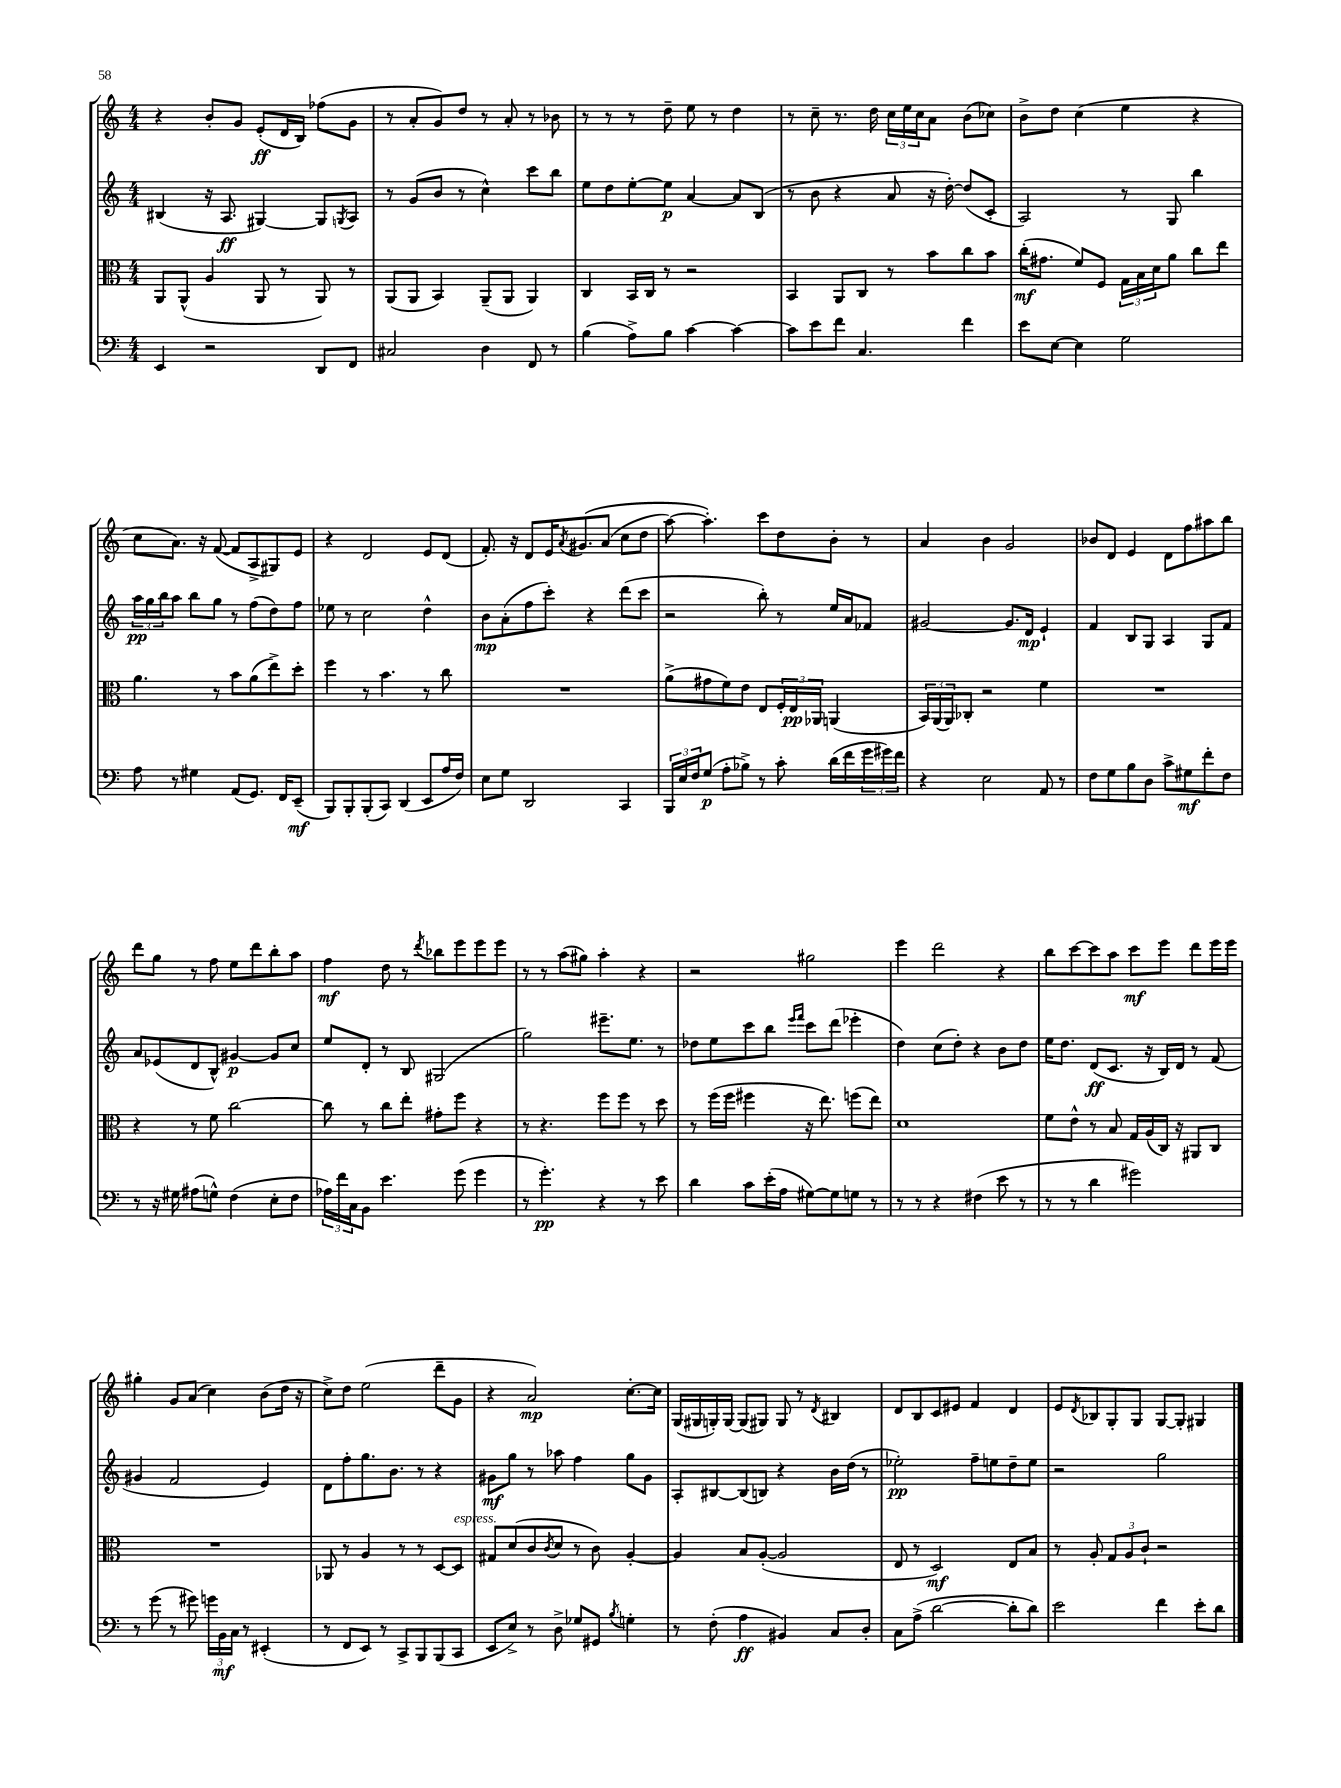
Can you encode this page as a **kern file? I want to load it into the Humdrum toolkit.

**kern	**kern	**kern	**kern
*staff4	*staff3	*staff2	*staff1
*clefF4	*clefC3	*clefG2	*clefG2
*k[]	*k[]	*k[]	*k[]
*M4/4	*M4/4	*M4/4	*M4/4
4EE	8AA	(4B#	4r
.	(8AA^^	.	.
2r	4A	16r	8b'
.	.	8.A	.
.	.	.	8g
.	8AA	[4G#)	(8e'
.	8r	.	16d
.	.	.	16B)
8DD	8AA)	8G#]	(8ff-
.	.	8qG	.
8FF	8r	8A	8g
=	=	=	=
2C#	(8AA	8r	8r
.	8AA	(8g	8a'
.	4BB)	8b	8g)
.	.	8r	8dd
4D	(8AA~	4cc^^)	8r
.	8AA	.	8a'
8FF	4AA)	8ccc	8r
8r	.	8bb	8b-
=	=	=	=
(4B	4C	8ee	8r
.	.	8dd	8r
8A^)	16BB	[8ee'	8r
.	16C	.	.
8B	8r	8ee]	8dd~
[4c	2r	[4a	8ee
.	.	.	8r
4c_	.	8a]	4dd
.	.	(8B	.
=	=	=	=
8c]	4BB	8r	8r
8e	.	8b	8cc~
8f	8AA	4r	8.r
4.C	8C	.	.
.	.	.	16dd
.	8r	8a	24cc
.	.	.	24ee
.	.	.	24cc
.	8b	16r	8a
.	.	[16dd')	.
4f	8cc	(8dd]	(8b
.	8b	8c'	8cc-)
=	=	=	=
8e	(16cc'	2A)	8b^
.	8.g#	.	.
[8E	.	.	8dd
4E]	8f)	.	(4cc
.	8F	.	.
2G	24G	8r	4ee
.	24B	.	.
.	24d	.	.
.	8a	8G	.
.	8cc	4bb	4r
.	8ee	.	.
=	=	=	=
8A	4.a	24aa	8cc
.	.	24gg	.
.	.	24bb	.
8r	.	8aa	8.a)
4G#	.	8bb	.
.	.	.	16r
.	8r	8gg	([8f
(8AA	8b	8r	8f]
8.GG)	(8a	(8ff	8A^
.	8ee^)	8dd)	8G#)
16FF	.	.	.
(8EE~	8dd'	8ff	8e
=	=	=	=
8BBB)	4ff	8ee-	4r
8BBB'	.	8r	.
(8BBB'	8r	2cc	2d
8CC)	4.b	.	.
(4DD	.	.	.
8EE	8r	4dd^^	8e
16A	8cc	.	(8d
16F)	.	.	.
=	=	=	=
8E	1r	8b	8.f')
8G	.	(8a'	.
.	.	.	16r
2DD	.	8ff	8d
.	.	8ccc')	16e
.	.	.	8qa
.	.	.	&(8.g#
.	.	4r	.
.	.	.	(8a
4CC	.	(8ddd	8cc
.	.	8ccc	8dd
=	=	=	=
24BBB	(8a^	2r	[8aa)
24E	.	.	.
24F	.	.	.
(8G	8g#	.	4.aa']&)
8A'	8f)	.	.
8B-^)	8e	.	.
8r	8E	8bb')	8ccc
8c'	24F'	8r	8dd
.	24E	.	.
.	24AA-	.	.
(16d	(4AA	16ee	8b'
16f	.	16a	.
24g	.	8f-	8r
24g#)	.	.	.
24f	.	.	.
=	=	=	=
4r	24BB)	[2g#	4a
.	(24AA	.	.
.	24AA)	.	.
.	8C-'	.	.
2E	2r	.	4b
.	.	8.g#]	2g
.	.	16d	.
8AA	4f	4e`	.
8r	.	.	.
=	=	=	=
8F	1r	4f	8b-
8G	.	.	8d
8B	.	8B	4e
8D	.	8G	.
8c^	.	4A	8d
8G#	.	.	8ff
8f'	.	8G	8aa#
8F	.	8f	8bb
=	=	=	=
8r	4r	8a	8ddd
16r	.	(8e-	8gg
16G#	.	.	.
(8A#	8r	8d	8r
8G^^)	8f	8B^^)	8ff
(4F	[2cc	[4g#	8ee
.	.	.	8ddd
8E'	.	8g#]	8bb'
8F	.	8cc	8aa
=	=	=	=
24A-)	8cc]	8ee	4ff
24f	.	.	.
24C	.	.	.
8BB	8r	8d'	.
4.e	8cc	8r	8dd
.	8ee'	8B	8r
.	.	.	8qddd
.	8g#'	(2G#	8bb-
(8g	8ff	.	8eee
4g	4r	.	8eee
.	.	.	8eee
=	=	=	=
8r	8r	2gg)	8r
4.g')	4.r	.	8r
.	.	.	(8aa
.	.	.	8gg#)
4r	8ff	8.eee#~	4aa'
.	8ff	.	.
.	.	8.ee	.
8r	8r	.	4r
8e	8dd	8r	.
=	=	=	=
4d	8r	8dd-	2r
.	(16ff	8ee	.
.	16ff	.	.
8c	4ff#	8ccc	.
(16e'	.	8bb	.
16A	.	.	.
.	.	16qqeee	.
.	.	16qqfff	.
[8G#)	16r	8ccc	2gg#
.	8.ee)	.	.
8G#]	.	(8ddd	.
8G	(8ff	4eee-'	.
8r	8ee)	.	.
=	=	=	=
8r	1d	4dd)	4eee
8r	.	.	.
4r	.	(8cc	2ddd
.	.	8dd')	.
(4F#	.	4r	.
8e	.	8b	4r
8r	.	8dd	.
=	=	=	=
8r	8f	16ee	8bb
.	.	8.dd	.
8r	8e^^	.	[8ccc
4d	8r	(8d	8ccc]
.	8B	8.c	8aa
2g#)	16G	.	8ccc
.	(16A	16r	.
.	16C)	16B)	8eee
.	16r	16d	.
.	8AA#	8r	8ddd
.	8C	(8f	16eee
.	.	.	16eee
=	=	=	=
8r	1r	4g#	4gg#'
(8g	.	.	.
8r	.	2f	8g
8g#)	.	.	(8a
24g	.	.	4cc)
24BB	.	.	.
24C	.	.	.
8r	.	.	.
(4EE#'	.	4e)	(8b
.	.	.	16dd
.	.	.	16r
=	=	=	=
8r	8AA-	8d	8cc^)
8FF	8r	8ff'	8dd
8EE)	4A	8.gg	(2ee
8r	.	.	.
.	.	8.b	.
8CC^	8r	.	.
8BBB	8r	8r	.
(8BBB	[8D	4r	8ddd~
8CC	8D]	.	8g
=	=	=	=
8EE	8G#	8g#	4r
8E^)	(8d	8gg	.
8r	8c	8r	2a)
.	8qc	.	.
8D^	8d	8aa-	.
8G-	8r	4ff	.
8GG#	8c)	.	.
8qB	.	.	.
4G'	[4A'	8gg	[8.cc'
.	.	8g#	.
.	.	.	16cc]
=	=	=	=
8r	4A]	8A'	(16G
.	.	.	16G#
(8F'	.	[8B#	16G')
.	.	.	[16G
4A	8B	(8B#]	(8G]
.	([8A'	8B)	8G#)
4BB#)	2A]	4r	8G#
.	.	.	8r
.	.	.	8qd
8C	.	16b	4B#
.	.	(16dd	.
8D'	.	8r	.
=	=	=	=
8C	8E	2ee-')	8d
(8A^	8r	.	8B
[2d	2D)	.	8c
.	.	.	8e#
.	.	8ff~	4f
.	.	8ee	.
8d']	8E	8dd~	4d
8d)	8B	8ee	.
=	=	=	=
2e	8r	2r	8e
.	.	.	8qd
.	8A'	.	8B-
.	12G	.	8G'
.	12A	.	.
.	.	.	8G
.	12c`	.	.
4f	2r	2gg	[8G
.	.	.	8G']
8e'	.	.	4G#
8d	.	.	.
==	==	==	==
*-	*-	*-	*-
